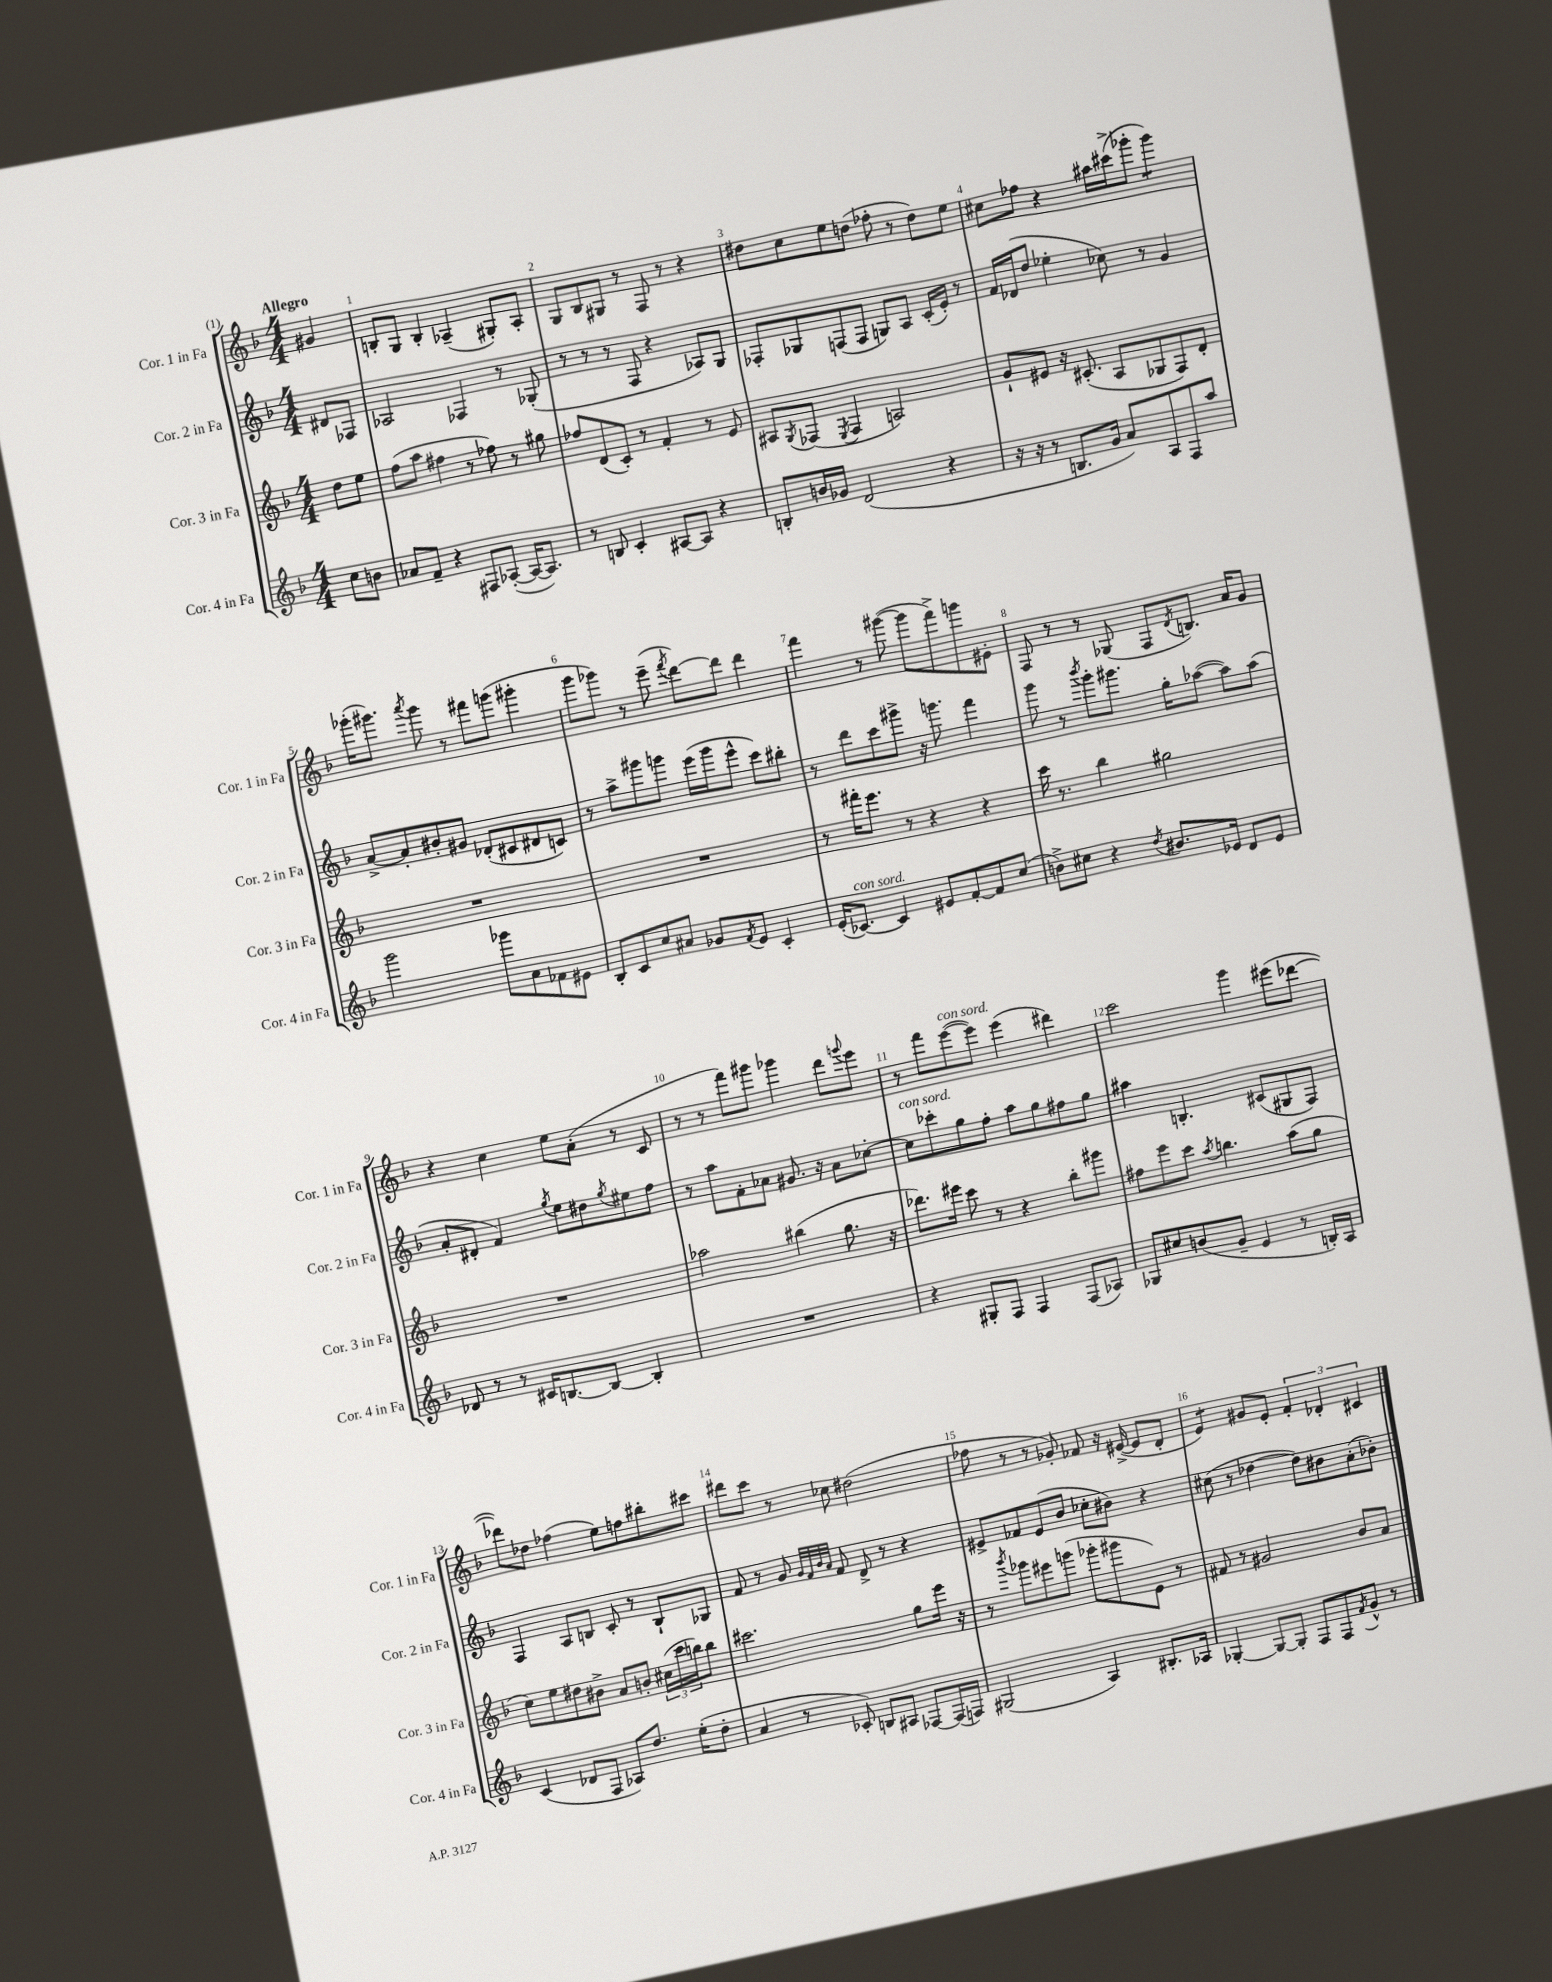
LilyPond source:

<<
\new StaffGroup <<
\new Staff = "s0" \with { instrumentName = "Cor. 1 in Fa" shortInstrumentName = "Cor. 1 in Fa" } {
    \clef treble \key f \major \numericTimeSignature \time 4/4 \partial 4 \tempo "Allegro"
    gis'4 |
    b8-. g8 b4-. aes4--( gis8-.) aes8-. |
    g8 bes8 gis8 r8 f8 r8 r4 |
    dis''8 c''8 e''8 d''8( fes''8-. r8 d''8) e''8 |
    cis''8 fes''8 r4 ais''16 cis'''16->( ges'''8-. ges'''4:8) |
    ges'''16-.( gis'''8.) \acciaccatura { a'''8 } gis'''8 r8 fis'''8 g'''8( gis'''4-. |
    g'''8 ges'''8) r8 e'''8--( \acciaccatura { f'''8 } d'''8~) d'''8 d'''4 |
    f'''4 r8 gis'''8~( gis'''8 f'''8->) g'''8 eis'8-. |
    f8 r8 r8 ges8( f8 \acciaccatura { d'8 } b8.) a'16 g'8 |
    r4 c''4 e''8 a'8-.( r8 c'8 |
    r8 r8 f'''8) gis'''8 ges'''4 d'''8 \appoggiatura { g'''8 } e'''8 |
    r8 f'''8 e'''8~^\markup { \italic "con sord." }( e'''8) e'''4( dis'''4) |
    c'''2 g'''4 eis'''8( des'''8~ |
    des'''8) des''8 fes''4( e''8) f''8 bis''8-. cis'''8 |
    dis'''8 c'''8 r8 ces''8 dis''2( |
    fes''8 r8 r8 ges'8-.) fes'8 r16 eis'16~->( eis'8 d'8-. |
    e'4:8) gis'8 e'8-. \tuplet 3/2 { f'4-. des'4-. cis'4 } \bar "|." |
}
\new Staff = "s1" \with { instrumentName = "Cor. 2 in Fa" shortInstrumentName = "Cor. 2 in Fa" } {
    \clef treble \key f \major \numericTimeSignature \time 4/4 \partial 4
    dis'8 fes8 |
    aes2 fes4 r8 ges8-.( |
    r8 r8 r8 f8 r4 aes8) g8 |
    fes8-. ges8 f8( f8 g8) a8 c'16-.( e'16-.) r8 |
    f'16 des'16( d''8 ees''4-. ces''8) r8 g'4 |
    a'8~-> a'8-. bis'8-. gis'8 des'8-.( cis'8 dis'8 c'8) |
    r8 a''8-> gis'''8 g'''8 e'''16( g'''16 e'''8-^ c'''8) bis''8-. |
    r8 d'''8 c'''8 gis'''8-> r16 g'''8. f'''4 |
    g'''8 r8 \acciaccatura { bes'''8 } g'''8-. gis'''8. g''16-. aes''8~( aes''8) aes''8( |
    a'8-. dis'8-. f'4) \acciaccatura { g''8 } e''8 dis''8 \acciaccatura { g''8 } eis''8 f''8 |
    r8 a''8 f'8-. aes'8 gis'8. r16 aes'8 ces''8~-. |
    ces''8^\markup { \italic "con sord." } ces'''8-. g''8 f''8-. a''8 g''8 fis''8 g''8 |
    ais''4 b4.-. cis'8( gis8 f8) |
    f4 a8 b8 c'8-. r8 b8-! ges8 |
    f'8 r8 g'8 \grace { g'32 f'32 bes'32 a'32 } f'8 d'8-> r8 r4 |
    eis'8-> fes'8 eis'8( bes'8 ces''8-. bis'8) r4 |
    cis''8( r8 des''4~ des''8) bis'8 a'8-.( bes'8-.) \bar "|." |
}
\new Staff = "s2" \with { instrumentName = "Cor. 3 in Fa" shortInstrumentName = "Cor. 3 in Fa" } {
    \clef treble \key f \major \numericTimeSignature \time 4/4 \partial 4
    d''8 e''8 |
    f''8( a''8 fis''4 r8 fes''8) r8 gis''8 |
    fes''8 d'8( c'8-.) r8 f'4-. r8 e'8 |
    ais8 \acciaccatura { g8 } fes8( \acciaccatura { e8 } fes4 a2) |
    g'8-! eis'8 r16 cis'8.-.( a8 ges8 f8) d'8-. |
    R1 |
    R1 |
    r8 fis'''16-. e'''8. r8 r4 r4 |
    c'''16 r8. bes''4 gis''2 |
    R1 |
    aes''2 bis''4( g''8. r16 |
    des'''8.) eis'''16 c'''8 r8 r4 bes''8-. gis'''8 |
    fis''8 e'''8 c'''8 \acciaccatura { a''8 } b''4. a''8( g''8 |
    c''8) e''8 dis''8 bis'8-> a'8 b'8-. \tuplet 3/2 { cis''16( c'''16 b''16) } b''8 |
    cis'''2. g''8 e'''16 r16 |
    r8 \acciaccatura { bes'''8 } ges'''8 eis'''8 g'''8( ges'''8-. gis'''8 e'8) r8 |
    fis'8 r8 gis'2 bes'8 a'8 \bar "|." |
}
\new Staff = "s3" \with { instrumentName = "Cor. 4 in Fa" shortInstrumentName = "Cor. 4 in Fa" } {
    \clef treble \key f \major \numericTimeSignature \time 4/4 \partial 4
    c''8 b'8 |
    aes'8 f'8-- r4 fis8 aes8~-.( aes16~ aes8.) |
    r8 b8 c'4-. ais8~ ais8 r4 |
    b8-. b'16 ges'16 d'2( r4 |
    r16 r16 r8 b8. g'16 a'8) a8 f8 a''8 |
    g'''2 ges'''8 a'8 fes'8 eis'8 |
    bes8-. c'8 c''8 ais'8 ges'8 \acciaccatura { f'8 } e'8 c'4-. |
    e'16-.( ces'8.~^\markup { \italic "con sord." }) ces'4 eis'8 f'8~-. f'8 c''8( |
    b'8->) cis''8 r4 \acciaccatura { d''8 } bis'8. ees'16 d'8 ees'8 |
    des'8 r8 r8 cis'16 b8.~ b8~ b4-. |
    R1 |
    r4 gis8-. f8 f4 f8( aes8) |
    ges8 cis''8 b'8( g'8-- e'4 r8 b16-.) a16 |
    c'4( des'8 f8 aes8) d''8. e''16-.( d''8-. |
    a'4 r8 ces'8-.) b8 ais8 fes8~ fes16( f16) |
    gis2( a4) bis8.-. aes16 |
    ges4~-. ges8~ ges8-. f8 f8 \acciaccatura { f'8 } g'8-^ r8 \bar "|." |
}
>>
>>
\layout { \context { \Score \override BarNumber.break-visibility = ##(#f #t #t) barNumberVisibility = #all-bar-numbers-visible } }
